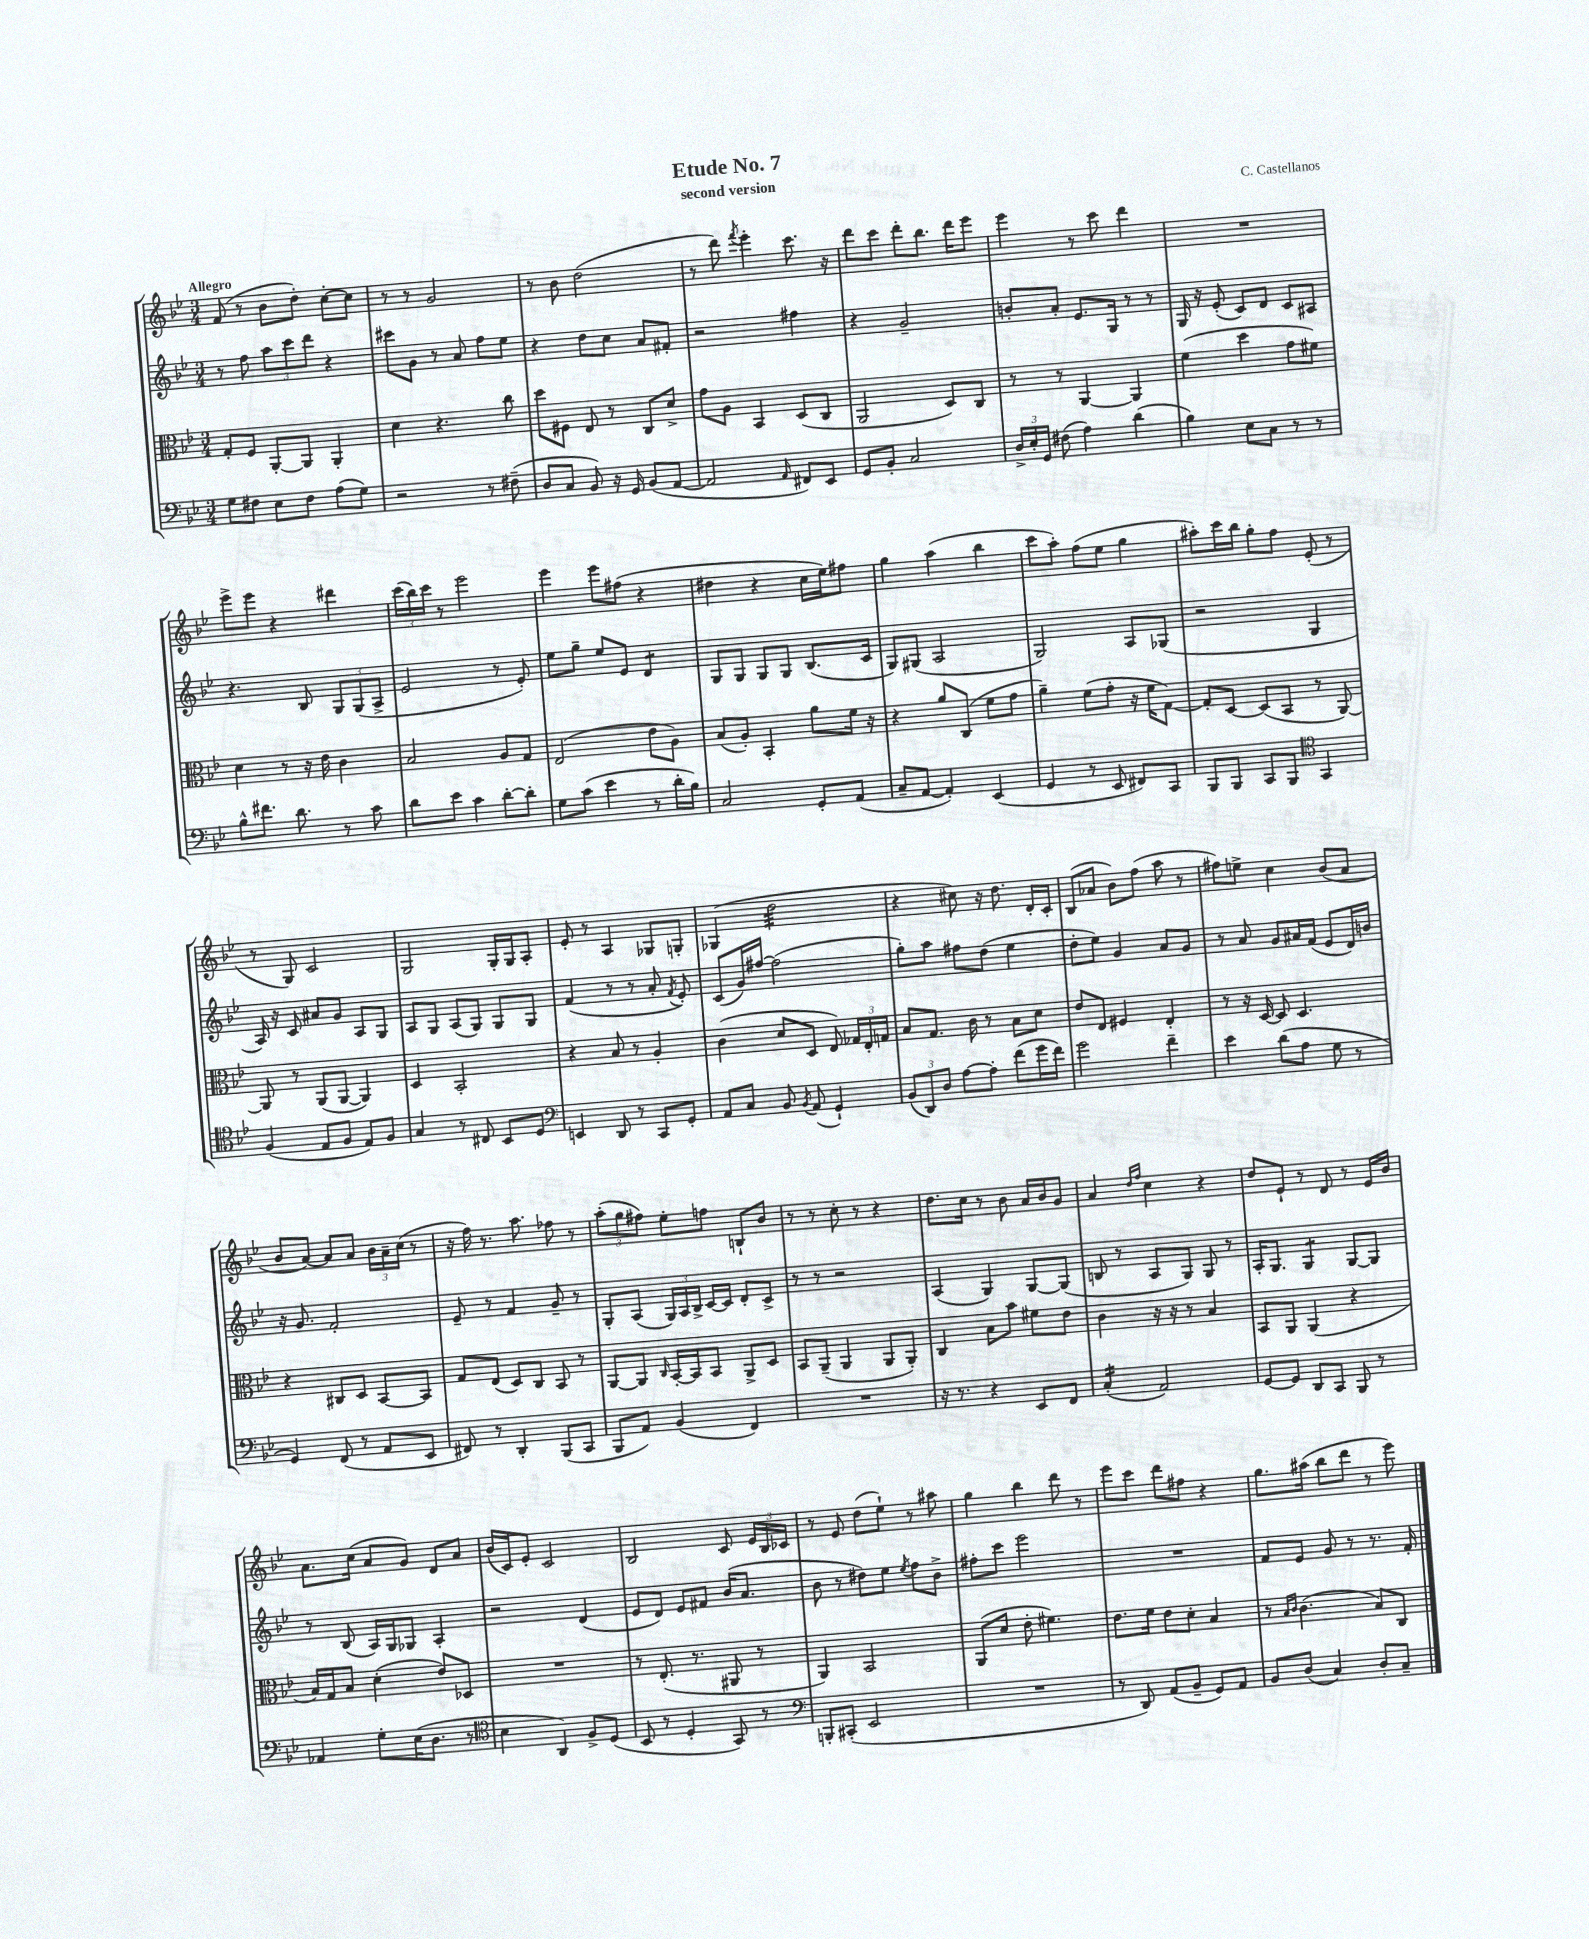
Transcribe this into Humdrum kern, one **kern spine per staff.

**kern	**kern	**kern	**kern
*staff4	*staff3	*staff2	*staff1
*clefF4	*clefC3	*clefG2	*clefG2
*k[b-e-]	*k[b-e-]	*k[b-e-]	*k[b-e-]
*M3/4	*M3/4	*M3/4	*M3/4
8G\L	8G'/L	8r	(8f/
8F#\J	8F/J	8ff\	8r
8E-\L	[8AA'/L	12aa\L	8b-\L
.	.	12ccc\	.
8F#\J	8AA/]J	.	8dd'\J)
.	.	12ddd\J	.
(8A\L	4AA'/	4r	[8cc'\L
8G\J)	.	.	8cc\]J
=	=	=	=
2r	4d\	8ccc#\L	8r
.	.	8g\J	8r
.	4.r	8r	2g/
.	.	8a/	.
8r	.	8ff\L	.
(8F#~\	8cc\	8ee-\J	.
=	=	=	=
8D/L	8dd\L	4r	8r
8C/J	8F#\J	.	8b-\
8BB-/)	8E-/	8dd\L	(2dd\
16r	8r	8cc\J	.
16GG/	.	.	.
(8BB-/L	8C/L	8a/L	.
[8AA/J	8d^/J	8f#'/J	.
=	=	=	=
2AA/]	8g\L	2r	8r
.	8A\J	.	8ddd\)
.	.	.	8qfff/
.	4BB-/	.	4eee-'\
16qqAA/	.	.	.
8FF#/L)	(8D/L	4ff#\	8.ccc\
8EE-/J	8C/J	.	.
.	.	.	16r
=	=	=	=
8GG/L	2AA/	4r	8ddd\L
8BB-'/J	.	.	8ccc\J
2C/	.	2g~/	8ddd'\L
.	.	.	8.bb-\J
.	8D/L)	.	.
.	.	.	16ddd\LK
.	8C/J	.	8eee-\J
=	=	=	=
24D^/LL	8r	8b'/L	4eee-\
24E-'/	.	.	.
24GG/JJ	.	.	.
(8F#\	8r	8a'/J	.
4A\)	[4AA/	8.e-/L	8r
.	.	.	8ccc\
.	.	16G/Jk	.
(4d\	4AA/]	8r	4ddd\
.	.	8r	.
=	=	=	=
4B-\)	(4f\	16G/	2.r
.	.	16r	.
.	.	(8e-'/	.
8E-\L	4dd\	8c/L)	.
8C\J	.	8d/J	.
8r	8g\L	8c/L	.
8r	8f#\J)	8A#/J	.
=	=	=	=
8B-^^\L	4d\	4.r	8eee-^\L
8.f#\J	.	.	8eee-\J
.	8r	.	4r
8.d\	.	.	.
.	16r	8B-/	.
.	16e-\	.	.
8r	4c\	12G/L	4ddd#\
.	.	(12G/	.
8c\	.	.	.
.	.	12A^/J	.
=	=	=	=
8d\L	2B-/	2e-/	(24ccc\LL
.	.	.	24bb-\)
.	.	.	24ccc\JJ
8e-\J	.	.	8r
4c\	.	.	2eee-\
[8d'\L	8A/L	8r	.
8d'\]J	8G/J	8e-'/)	.
=	=	=	=
8G\L	(2E-/	8ee-\L	4eee-\
(8c\J	.	8gg~\J	.
4e-\	.	8ee-/L	8eee-\L
.	.	8e-/J	(8ff#\J
8r	8e-\L	4d/	4r
16d'\LL	8A\J)	.	.
16B-\JJ)	.	.	.
=	=	=	=
2C/	(8B-/L	8G/L	4dd#\
.	8A'/J)	8G/J	.
.	4BB-'/	8G/L	4r
.	.	8G/J	.
8GG'/L	8a\L	(8.B-/L	16cc\LL
.	.	.	16ee-\J)
(8AA/J	16f\Jk	.	8ff#\J
.	16r	16c/Jk	.
=	=	=	=
8C~/L	4r	8G/L)	4gg\
[8AA/J	.	(8G#/J	.
4AA'/])	8a/L	2A/	(4aa\
.	(8C/J	.	.
(4EE-/	8f\L	.	4bb-\
.	8g\J	.	.
=	=	=	=
4GG/	4a~\)	2G/)	8ccc\L
.	.	.	8aa'\J)
8r	(8f\L	.	(8ff\L
8EE-/	8g'\J	.	8ee-\J
8FF#/L)	16r	8A/L	4gg\
.	16f\LK	.	.
8CC/J	[8G\J)	(8G-/J	.
=	=	=	=
8BBB-/L	8G'/]L	2r	8aa#'\L)
8BBB-/J	[8D/J	.	16ccc\L
.	.	.	16bb-\JJ
8CC/L	(8D/]L	.	8gg'\L
8BBB-/J	8BB-/J	.	8ff\J
*clefC4	*	*	*
4GG/	8r	4G/	(8e-'/
.	[8AA/)	.	8r
=	=	=	=
(4F/	8AA/]	16A/)	8r
.	.	16r	.
.	8r	8c/	8G/)
8E-/L	(8AA/L	8a#/L	2c/
8F/J	[8AA/J	8g/J	.
8E-/L)	4AA/])	8A/L	.
8F/J	.	8G/J	.
=	=	=	=
4G/	4D/	8A/L	2G/
.	.	8G/J	.
8r	2BB-'/	(8A/L	.
8C#/	.	8G/J)	.
8BB-/L	.	8G/L	16G'/LL
.	.	.	16G/J
8D/J	.	8G/J	8A'/J
=	=	=	=
*clefF4	*	*	*
4EE/	4r	(4f/	8e-'/
.	.	.	8r
8DD/	8B-/	8r	4A/
8r	8r	8r	.
8CC/L	4A'/	8a'/	8G-/L
.	.	8qf/	.
8GG'/J	.	8e-'/)	8G'/J
=	=	=	=
8AA/L	(4c\	(8c/L	(4G-/
8C/J	.	16g/L)	.
.	.	[16ff#/JJ	.
8BB-/	8d/L	(2ff#\]	2dd\
8qBB-/	.	.	.
(8AA/	8D/J	.	.
4GG`/)	8E-/)	.	.
.	24G-/LL	.	.
.	24E-'/	.	.
.	24G/JJ	.	.
=	=	=	=
(12BB-/L	8B-/L	8gg'\L)	4r
12DD/)	.	.	.
.	8.G/J	8aa\J	.
12D/J	.	.	.
[8A\L	.	8ff#\L	8cc#\)
.	16c\	.	.
8A'\]J	8r	(8dd\J	16r
.	.	.	8.dd\
(8f\L	8B-\L	4ee-\	.
16g\L	8d\J	.	16d'/LL
16f\JJ)	.	.	16c'/JJ
=	=	=	=
2g\	8e-/L	8dd'\L	(8B-/L
.	8E-/J	8ee-\J)	8a-/J
.	4F#/	4g/	8b-\L)
.	.	.	(8ff\J
4f~\	4E-'/	8a/L	8aa\
.	.	8g/J	8r
=	=	=	=
4e-\	8r	8r	8ff#\L)
.	16r	8a/	8ee^\J
.	[16D/	.	.
(8d\L	8D/]	8g/L	4cc\
8A\J	4.D/	16a#/L	.
.	.	(16f/JJ	.
8G\	.	8e-/L	(8b-/L
8r	.	16d/L)	8a/J
.	.	16b/JJ	.
=	=	=	=
4GG/)	4r	16r	8b-/L
.	.	8.g/	.
.	.	.	[8a/J)
(8FF/	8C#/L	2f'/	8a/]L
8r	8D/J	.	8a/J
8AA/L	[8BB-/L	.	24b-\LL
.	.	.	24a~\
.	.	.	(24cc\JJ
8EE-/J	8BB-/]J	.	8r
=	=	=	=
8FF#/)	8G/L	8e-~/	16r
.	.	.	16ff\)
8r	(8E-/J	8r	8.r
4DD'/	8D/L)	4f/	.
.	.	.	8.aa\
.	8C/J	.	.
(8BBB-/L	8BB-/	8g~/	8ff-\
8CC/J	8r	8r	8r
=	=	=	=
8BBB-/L	[8AA/L	8G'/L	(12aa'\L
.	.	.	12gg\
8AA/J)	8AA/]J	(8A/J	.
.	.	.	12ff#\J)
.	16qqC/	.	.
(4BB-/	[16BB-'/LL	24G/LL)	8ee-'\L
.	.	24A/	.
.	16BB-/]J	.	.
.	.	24B-^/JJ	.
.	8BB-/J	[16c/LL	8ff\J
.	.	16c/]JJ	.
4FF/)	8AA^/L	8d'/L	8B`/L
.	8D/J	8c^/J	8b-/J
=	=	=	=
2.r	8BB-/L	8r	8r
.	(8AA~/J	8r	8r
.	4AA/	2r	8cc'\
.	.	.	8r
.	8AA/L	.	4r
.	8AA'/J)	.	.
=	=	=	=
16r	4C/	(4A/	8.dd\L
8.r	.	.	.
.	.	.	16cc\Jk
4r	8B-\L	4G/)	8r
.	8b-\J	.	8b-\
8EE-/L	8f#\L	[8G/L	16a/LL
.	.	.	16b-/J
8FF/J	8e-\J	(8G/]J	8g/J
=	=	=	=
(4C'/	4c\	8B/	4a/
.	.	8r	.
.	.	.	16qqdd/LL
.	.	.	16qqff/JJ
2AA/)	16r	8A/L	4cc\
.	16r	.	.
.	8r	8G/J)	.
.	4B-/	8G/	4r
.	.	8r	.
=	=	=	=
[8GG/L	8BB-/L	16A'/LK	8dd/L
.	.	8.G/J	.
8GG/]J	8AA/J	.	8e-`/J
8DD/L	(4AA/	4G/	8r
8CC/J	.	.	8d/
8BBB-/	4r	[8G/L	8r
8r	.	8G/]J	16e-/LL
.	.	.	16b-/JJ
=	=	=	=
4AA-/	16B-/LL)	8r	8.a\L
.	16G/J	.	.
.	8B-/J	(8B-/	.
.	.	.	(16cc\Jk
8G'\L	(4d'\	16A/LL)	8a/L
.	.	16G/J	.
(16E-\K	.	8G-/J	8g/J)
8.D\J	.	.	.
.	8e-/L)	4A'/	8d/L
8r	8D-/J	.	8a/J
=	=	=	=
*clefC4	*	*	*
4B-\	2.r	2r	(16b-/LL
.	.	.	16c/J)
.	.	.	8e-'/J
4AA/)	.	.	2c/
8F^/L	.	(4d/	.
(8D/J	.	.	.
=	=	=	=
8BB-/	8r	8e-/L	2B-/
8r	(8.E-'/	8d/J)	.
4D'/	.	8e-/L	.
.	8.r	.	.
.	.	8f#/J	.
8GG/)	8AA#/	(16b-/LK	8c/
.	.	8.a/J	.
8r	8r	.	24e-/LL
.	.	.	24B-/
.	.	.	24c-/JJ
=	=	=	=
*clefF4	*	*	*
8BBB'/L	4AA/)	8b-\	8r
(8CC#'/J	.	8r	8e-/
2EE-/	2BB-/	8dd#\L)	(8dd\L
.	.	8ee-\J	8ee-`\J)
.	.	8qee-/	.
.	.	8ff\L	8r
.	.	8b-^\J	8aa#\
=	=	=	=
2.r	(8AA/L	8ff#'\L	4gg\
.	8d/J	8ccc\J	.
.	8e-'\	2eee-\	4bb-\
.	4.f#\)	.	.
.	.	.	8ddd\
.	.	.	8r
=	=	=	=
8r	8.e-\L	2.r	8eee-\L
8DD/)	.	.	8ccc\J
.	16f\Jk	.	.
(8AA/L	8e-\L	.	8ddd\L
8BB-~/J	8d'\J	.	8ff#\J
8GG/L)	4B-/	.	4r
8AA/J	.	.	.
=	=	=	=
8BB-/L	8r	8f/L	8.gg\L
.	16qqB-/LL	.	.
.	16qqc/JJ	.	.
(8D/J	(4.c\	8e-/J	.
.	.	.	(16aa#\Jk
4C/)	.	8g/	8bb-\L
.	.	8r	8ddd\J
8D'/L	8B-/L)	8.r	8r
8C~/J	8C/J	.	8eee-\)
.	.	16f'/	.
==	==	==	==
*-	*-	*-	*-
